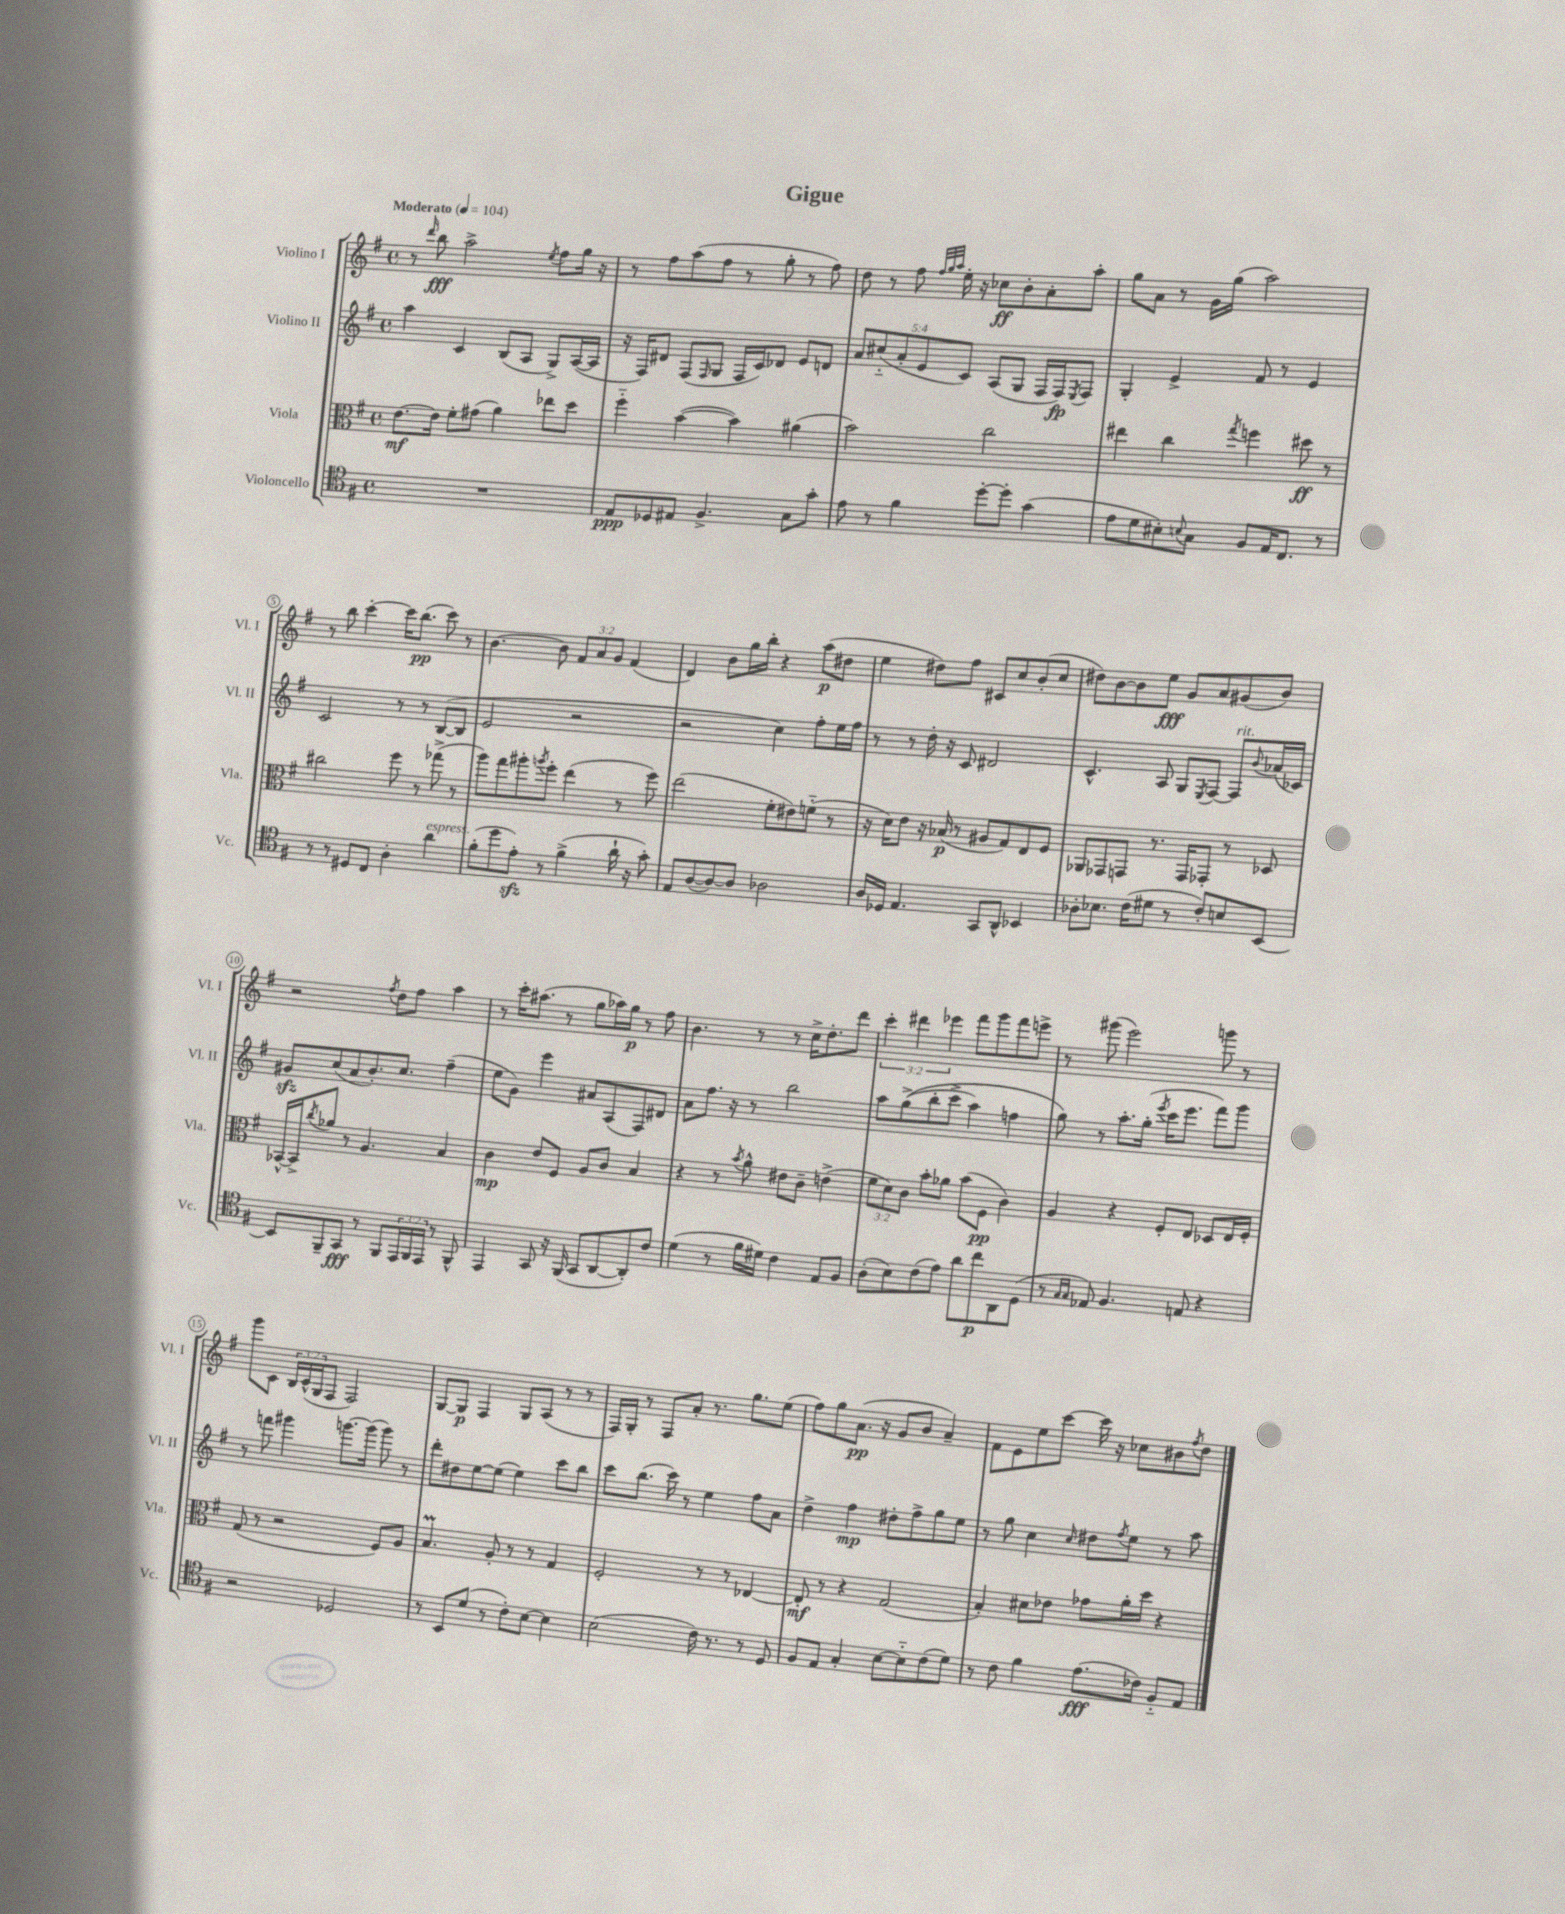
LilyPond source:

\header { title = "Gigue" }
<<
\new StaffGroup <<
\new Staff = "s0" \with { instrumentName = "Violino I" shortInstrumentName = "Vl. I" } {
    \clef treble \key g \major \defaultTimeSignature \time 4/4 \override Staff.TupletNumber.text = #tuplet-number::calc-fraction-text \tempo "Moderato" 4 = 104
    r8 \grace { d'''16 } b''8\fff a''2-> \acciaccatura { e''8 } fis''8 g''16 r16 |
    r8 fis''8 a''8( fis''8 r8 g''8-. r8 fis''8) |
    d''8 r8 fis''8 \grace { fis''32 g''32 a''32 } e''16-. r16 ces''8\ff b'8-. a'8-. a''8-. |
    g''8 a'8 r8 g'16 g''16( a''2) |
    r8 b''8 c'''4~-. c'''16 b''8.\pp( c'''8) r8 |
    b'4.~ b'8 \tuplet 3/2 { fis'8 a'8 g'8 } fis'4( |
    d'4) b'8 g''16 b''16-. r4 a''8\p( dis''8 |
    e''4 dis''8) fis''8 cis'8 c''8 b'8-.( c''8 |
    dis''8) b'8~ b'8 e''8\fff g'8 a'8 gis'8( b'8) |
    r2 \acciaccatura { fis''8 } d''8 fis''8 a''4 |
    r8 c'''16-. ais''8.( r8 g''8 aes''16) g''16\p r8 fis''8 |
    b'4. r8 r8 c''16-> d''8.-. d'''8 |
    \tuplet 3/2 { c'''4-. dis'''4 ees'''4 } fis'''8 g'''8 fis'''8 e'''8-> |
    r8 gis'''8( e'''2) g'''8 r8 |
    g'''8 c'8 \tuplet 3/2 { b16 c'16-^( g16 } fis8 fis2) |
    g8~ g8\p fis4 g8 a8( r8 r8 |
    fis16) g16-. r8 fis8 a'8-. r8. g''8. e''8( |
    fis''8) g''8 a'8.\pp( r16 g'8 b'8 a'4--) |
    fis'8 e'8 e''8 c'''8~ c'''16 r16 ces''8 bis'8 \acciaccatura { fis''8 } d''8 \bar "|." |
}
\new Staff = "s1" \with { instrumentName = "Violino II" shortInstrumentName = "Vl. II" } {
    \clef treble \key g \major \defaultTimeSignature \time 4/4 \override Staff.TupletNumber.text = #tuplet-number::calc-fraction-text
    a''4 c'4 b8( a8 g8->) a16~( a16 |
    r16 fis16) dis'8 fis8( \grace { fis16 } g8 fis16 c'16) des'8 e'8 d'8 |
    \tuplet 5/4 { a'8 cis''8-_( a'8-. e'8 c'8) } a8( g8 fis16 fis16\fp) \acciaccatura { e8 } fis8 |
    g4-. e'4-> fis'8 r8 e'4 |
    c'2 r8 r8 b8~( b8 |
    e'2 r2 |
    r2 c''4) fis''8-. e''16 fis''16 |
    r8 r8 d''16-. r16 c'8 dis'2 |
    c'4.-^ a8 g8 \acciaccatura { e8 } fis8~ fis8^\markup { \italic "rit." } \appoggiatura { b'8 } aes'16( ces'16) |
    gis'8\sfz c''8( a'8 b'8.-.) c''8. fis''4--( |
    e''8 g'8) e'''4 ais'8 a8( fis8) dis'8 |
    a'8 fis''8. r16 r8 b''2 |
    a''8 g''8->(\( b''8-. c'''8-> a''4) f''4 |
    g''8\) r8 a''8.-. g''16-.( \acciaccatura { e'''8 } c'''16 e'''8. fis'''8) g'''8 |
    r8 f'''8 gis'''4 g'''8.~ g'''16( g'''8) r8 |
    d'''8-. dis''8 e''8~ e''8( e''4) c'''8 b''8 |
    c'''8 b''8.( c'''16) r8 e''4 fis''8 a'8 |
    d''4-> fis''4\mp dis''8-. fis''8-> g''8 e''8 |
    r8 g''8 c''4 \grace { c''16 } dis''8 \acciaccatura { fis''8 } e''8 r8 a''8 \bar "|." |
}
\new Staff = "s2" \with { instrumentName = "Viola" shortInstrumentName = "Vla." } {
    \clef alto \key g \major \defaultTimeSignature \time 4/4 \override Staff.TupletNumber.text = #tuplet-number::calc-fraction-text
    e'8.~\mf e'16 fis'8-. gis'8( a'4) ees''8 d''8 |
    fis''4-_ b'4~( b'4) ais'4( |
    b'2) c''2 |
    eis''4 c''4 \acciaccatura { g''8 } f''4 dis''8\ff r8 |
    cis''2 fis''8 r8 ges''8->( r8 |
    a''8) g''8 ais''8-. \acciaccatura { a''8 } fis''8-. e''4( r8 fis''8) |
    e''2( fis'8-. eis'8) f'8-_( r8 |
    r16 d'16) e'8 r16 bes16\p( r8 ais8 g8) e8 fis8 |
    aes,8 ges,8 g,8 r8. g,16 ges,8-. r8 des8 |
    bes,16~-^ bes,16-> \acciaccatura { c''8 } aes'8 r8 a4. b4 |
    c'4\mp e'8 fis8 a8 c'8 b4 |
    r4 r8 \acciaccatura { b'8 } a'8-^ eis'8 c'8-- e'4->( |
    \tuplet 3/2 { fis'8 d'8) c'8 } b'8-. aes'8 b'8( fis8\pp c'4) |
    a4 r4 fis8-. e8 des8 e16 fis16-. |
    g8( r8 r2 fis8) a8 |
    b4.\prall a8-. r8 r8 g4 |
    fis2-. r8 r8 ees4~ |
    ees8-.\mf r8 r4 g2( |
    b4-.) dis'8 ees'8 ges'8 a'16-. d''16 r4 \bar "|." |
}
\new Staff = "s3" \with { instrumentName = "Violoncello" shortInstrumentName = "Vc." } {
    \clef tenor \key g \major \defaultTimeSignature \time 4/4 \override Staff.TupletNumber.text = #tuplet-number::calc-fraction-text
    R1 |
    e8\ppp des8 eis8 fis4.-> g8 g'8-. |
    e'8 r8 fis'4 d''8~-. d''8-. g'4( |
    e'8 d'8 bis8-.) \appoggiatura { b8 } g8 fis8 e16 c8. r8 |
    r8 r8 dis8 c8 a4-. a'4^\markup { \italic "espress." } |
    fis'8-.( d''8 e'8-.\sfz) r8 fis'4->( a'16-! r16 g'8-.) |
    e8 a8~( a8~) a8 aes2 |
    a16 des16 e4. g,8 a,8-^ bes,4 |
    aes8-. bes8. c'16( dis'8 r8 c'8-.) b8 b,8~ |
    b,8 fis,8-- g,8\fff r8 fis,8 \tuplet 3/2 { e,16 fis,16 e,16 } r8 fis,8-^ |
    e,4 g,8 r16 fis,16( g,8 a,8~ a,8-.) c'8 |
    d'4( r8 fis'16 dis'16) c'4 e8 fis8 |
    a8-.( b8) c'8( e'8) a'8 c''8\p a,8 d8( |
    r8 \grace { g16 g16 } ees8) fis4. e8 r4 |
    r2 des2 |
    r8 b,8 d'8( r8 c'8-.) b8~ b4 |
    b2( c'16) r8. r8 d8 |
    fis8 e8 g4-. b8~ b8-_ c'8( d'8) |
    r8 c'8 fis'4 e'8.\fff( ces'16) fis8-_ e8 \bar "|." |
}
>>
>>
\layout { \context { \Score \override BarNumber.stencil = #(make-stencil-circler 0.1 0.3 ly:text-interface::print) } }
